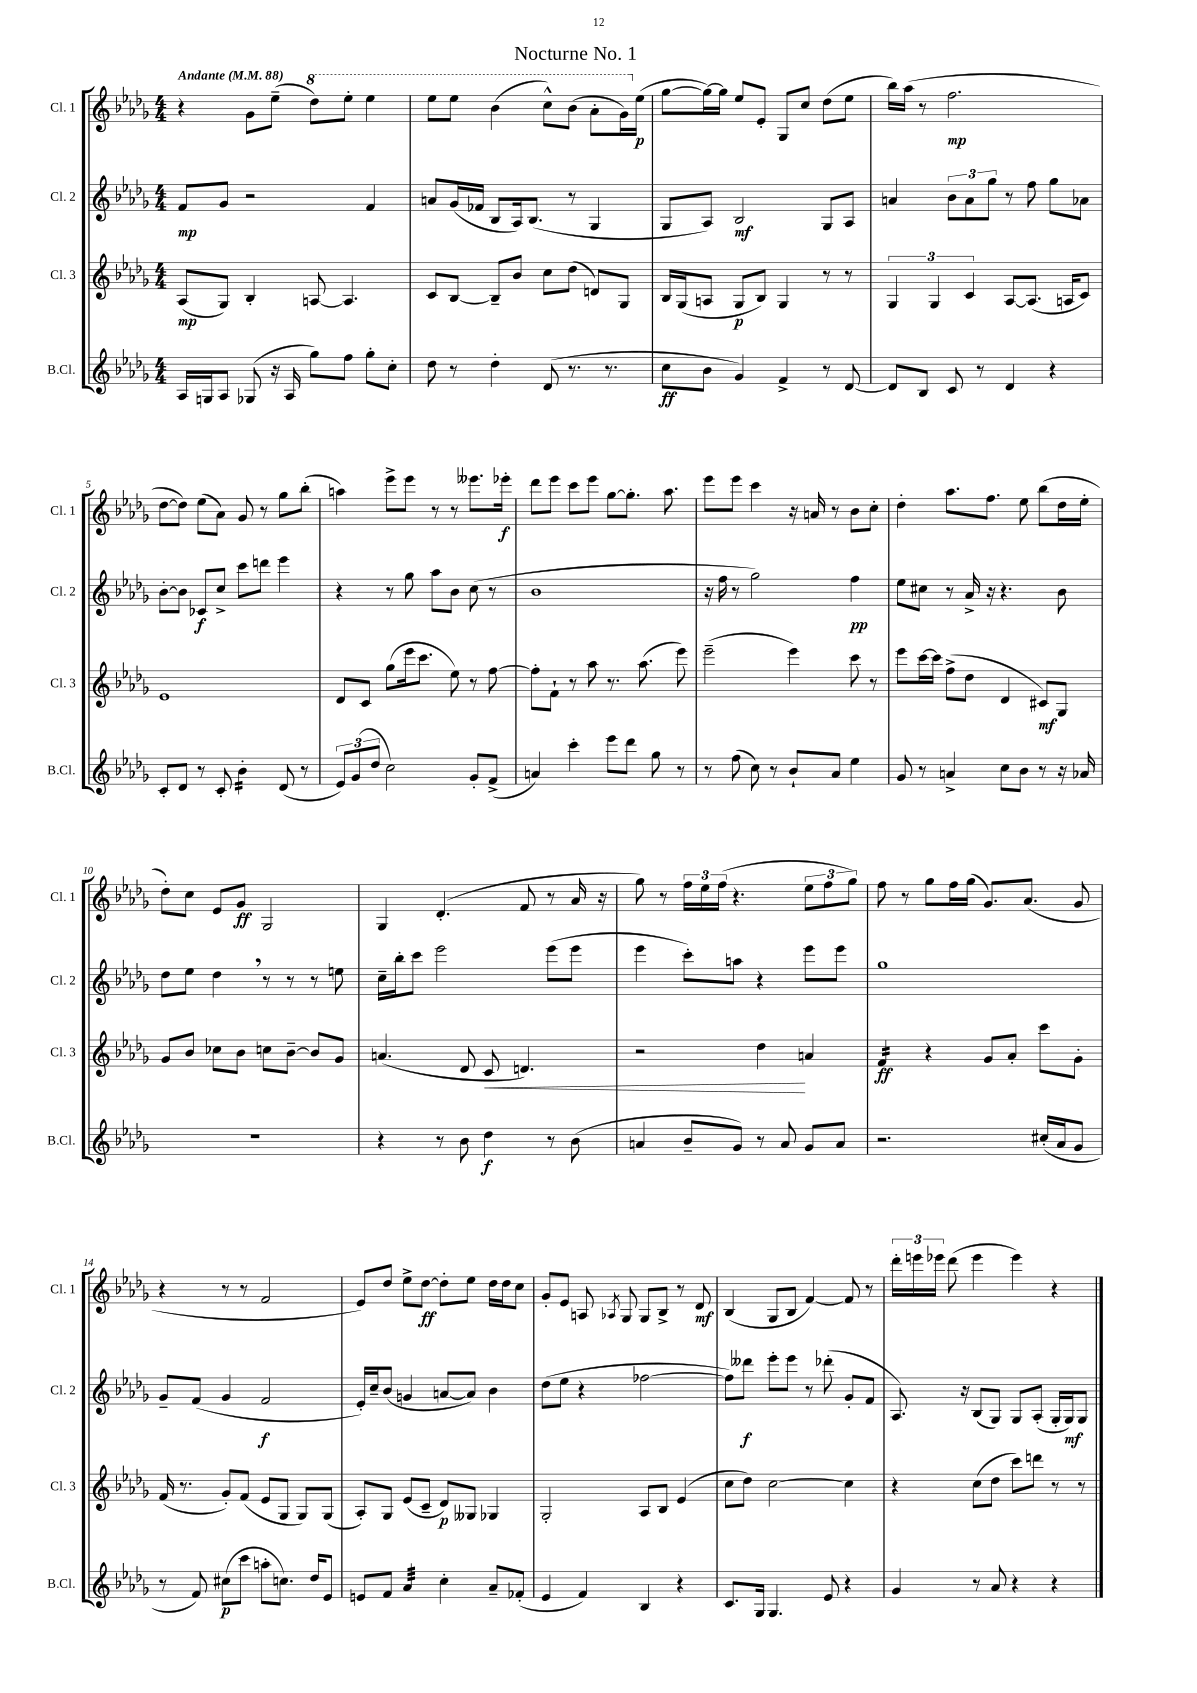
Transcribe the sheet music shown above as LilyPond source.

\header { title = "Nocturne No. 1" }
<<
\new StaffGroup <<
\new Staff = "s0" \with { instrumentName = "Cl. 1" shortInstrumentName = "Cl. 1" } {
    \clef treble \key des \major \numericTimeSignature \time 4/4 \tempo "Andante" 4 = 88
    \autoBeamOff r4 ges'8[ ees''8]--( \ottava #1 des'''8[) ees'''8]-. ees'''4 |
    ees'''8[ ees'''8] bes''4( c'''8[-^) bes''8]( aes''8[-. ges''16) \ottava #0 ees''16]\p( |
    ges''8[~ ges''16~) ges''16] ees''8[ ees'8]-. ges8[ c''8] des''8[( ees''8] |
    bes''16[) aes''16]( r8 f''2.\mp |
    des''8[~ des''8]) ees''8[( aes'8]) ges'8 r8 ges''8[ bes''8]-.( |
    a''4) ees'''8[-> ees'''8] r8 r8 eeses'''8.[ ees'''16]-.\f |
    des'''8[ ees'''8] c'''8[ ees'''8] ges''8[~ ges''8.]-. aes''8. |
    ees'''8[ ees'''8] c'''4 r16 a'16 r8 bes'8[ c''8]-. |
    des''4-. aes''8.[ f''8.] ees''8 bes''8[( des''16 ees''16]-. |
    des''8[-.) c''8] ees'8[ ges'8]\ff ges2 |
    ges4 des'4.-.( f'8 r8 aes'16 r16 |
    ges''8) r8 \tuplet 3/2 { f''16[ ees''16 f''16]( } r4. \tuplet 3/2 { ees''8[ f''8 ges''8]) } |
    f''8 r8 ges''8[ f''16 ges''16]( ges'8.[) aes'8.]( ges'8 |
    r4 r8 r8 f'2 |
    ees'8[) des''8] ees''8[-> des''8]~\ff des''8[-. ees''8] des''16[ des''16 c''8] |
    ges'8[-. ees'8] a8 \acciaccatura { aes8 } ges8 ges8[ bes8]-> r8 des'8\mf |
    bes4( ges8[ bes8] f'4~) f'8 r8 |
    \tuplet 3/2 { des'''16[-. e'''16 ees'''16] } des'''8( ees'''4 ees'''4) r4 \bar "|." |
}
\new Staff = "s1" \with { instrumentName = "Cl. 2" shortInstrumentName = "Cl. 2" } {
    \clef treble \key des \major \numericTimeSignature \time 4/4
    \autoBeamOff f'8[\mp ges'8] r2 f'4 |
    a'8[ ges'16( fes'16] bes8[ aes16) bes8.]( r8 ges4 |
    ges8[ aes8]) bes2\mf ges8[ aes8] |
    a'4 \tuplet 3/2 { bes'8[ a'8 ges''8] } r8 f''8 ges''8[ aes'8] |
    bes'8[~-. bes'8] ces'8[\f c''8]-> c'''8[ d'''8] ees'''4 |
    r4 r8 ges''8 aes''8[ bes'8] c''8( r8 |
    bes'1 |
    r16 f''16 r8 ges''2) f''4\pp |
    ees''8[ cis''8] r8 aes'16-> r16 r4. bes'8 |
    des''8[ ees''8] des''4 \breathe r8 r8 r8 e''8 |
    c''16[-- bes''16-. c'''8] ees'''2 ees'''8[( ees'''8] |
    ees'''4 c'''8[-.) a''8] r4 ees'''8[ ees'''8] |
    ges''1 |
    ges'8[-- f'8]( ges'4 f'2\f |
    ees'16[-.) c''16-- bes'8]( g'4 a'8[~ a'8]) bes'4 |
    des''8[( ees''8] r4 fes''2~ |
    fes''8[) deses'''8]\f ees'''8[-. ees'''8] r8 des'''8-.( ges'8[-. f'8] |
    aes8.) r16 bes8[( ges8]) ges8[ aes8]-.( ges16[-. ges16\mf) ges8] \bar "|." |
}
\new Staff = "s2" \with { instrumentName = "Cl. 3" shortInstrumentName = "Cl. 3" } {
    \clef treble \key des \major \numericTimeSignature \time 4/4
    \autoBeamOff aes8[\mp( ges8]) bes4-. a8~ a4. |
    c'8[ bes8]~ bes8[-- bes'8] c''8[ des''8]( d'8[) ges8] |
    bes16[ ges16( a8] ges8[\p bes8]) ges4 r8 r8 |
    \tuplet 3/2 { ges4 ges4 c'4 } aes8[~ aes8.]( a16[ c'8]) |
    ees'1 |
    des'8[ c'8] ges''8[( ees'''16 c'''8.] ees''8) r8 f''8~ |
    f''8[-. f'8]-! r8 aes''8 r8. aes''8.( ees'''8) |
    ees'''2--( ees'''4) c'''8 r8 |
    ees'''8[ c'''16~ c'''16] f''8[->( des''8] des'4 cis'8[\mf) ges8] |
    ges'8[ bes'8] ces''8[ bes'8] c''8[ bes'8]~-- bes'8[ ges'8] |
    a'4.( des'8 c'8\< d'4.) |
    r2 des''4\! a'4 |
    f'4:16\ff r4 ges'8[ aes'8]-. c'''8[ ges'8]-. |
    f'16( r8. ges'8[-.) f'8]( ees'8[ ges8] ges8[) ges8]( |
    aes8[-.) ges8] ees'8[( c'8]-- des'8[\p) geses8] ges4 |
    ges2-. aes8[ bes8] ees'4( |
    c''8[ des''8]) c''2~ c''4 |
    r4 c''8[( des''8] c'''8[) d'''8] r8 r8 \bar "|." |
}
\new Staff = "s3" \with { instrumentName = "B.Cl." shortInstrumentName = "B.Cl." } {
    \clef treble \key des \major \numericTimeSignature \time 4/4
    \autoBeamOff aes16[ g16 aes8] ges8( r16 aes16 ges''8[) f''8] ges''8[-. c''8]-. |
    des''8 r8 des''4-. des'8( r8. r8. |
    c''8[\ff bes'8] ges'4) f'4-> r8 des'8~ |
    des'8[ bes8] c'8 r8 des'4 r4 |
    c'8[-. des'8] r8 c'8-. bes'4:16-. des'8( r8 |
    \tuplet 3/2 { ees'8[) ges'8( des''8] } c''2) ges'8[-. f'8]->( |
    a'4) c'''4-. ees'''8[ des'''8] ges''8 r8 |
    r8 f''8( c''8) r8 bes'8[-! aes'8] ees''4 |
    ges'8 r8 a'4-> c''8[ bes'8] r8 r16 aes'16 |
    r1 |
    r4 r8 bes'8 des''4\f r8 bes'8( |
    a'4 bes'8[-- ges'8]) r8 a'8 ges'8[ a'8] |
    r2. cis''16[-.( aes'16 ges'8] |
    r8 f'8) cis''8[\p( c'''8] a''8[-. c''8.]) des''16[ ees'8] |
    e'8[ f'8] aes'4:32 c''4-. aes'8[-- fes'8]-.( |
    ees'4 f'4) bes4 r4 |
    c'8.[ ges16] ges4. ees'8 r4 |
    ges'4 r8 aes'8 r4 r4 \bar "|." |
}
>>
>>
